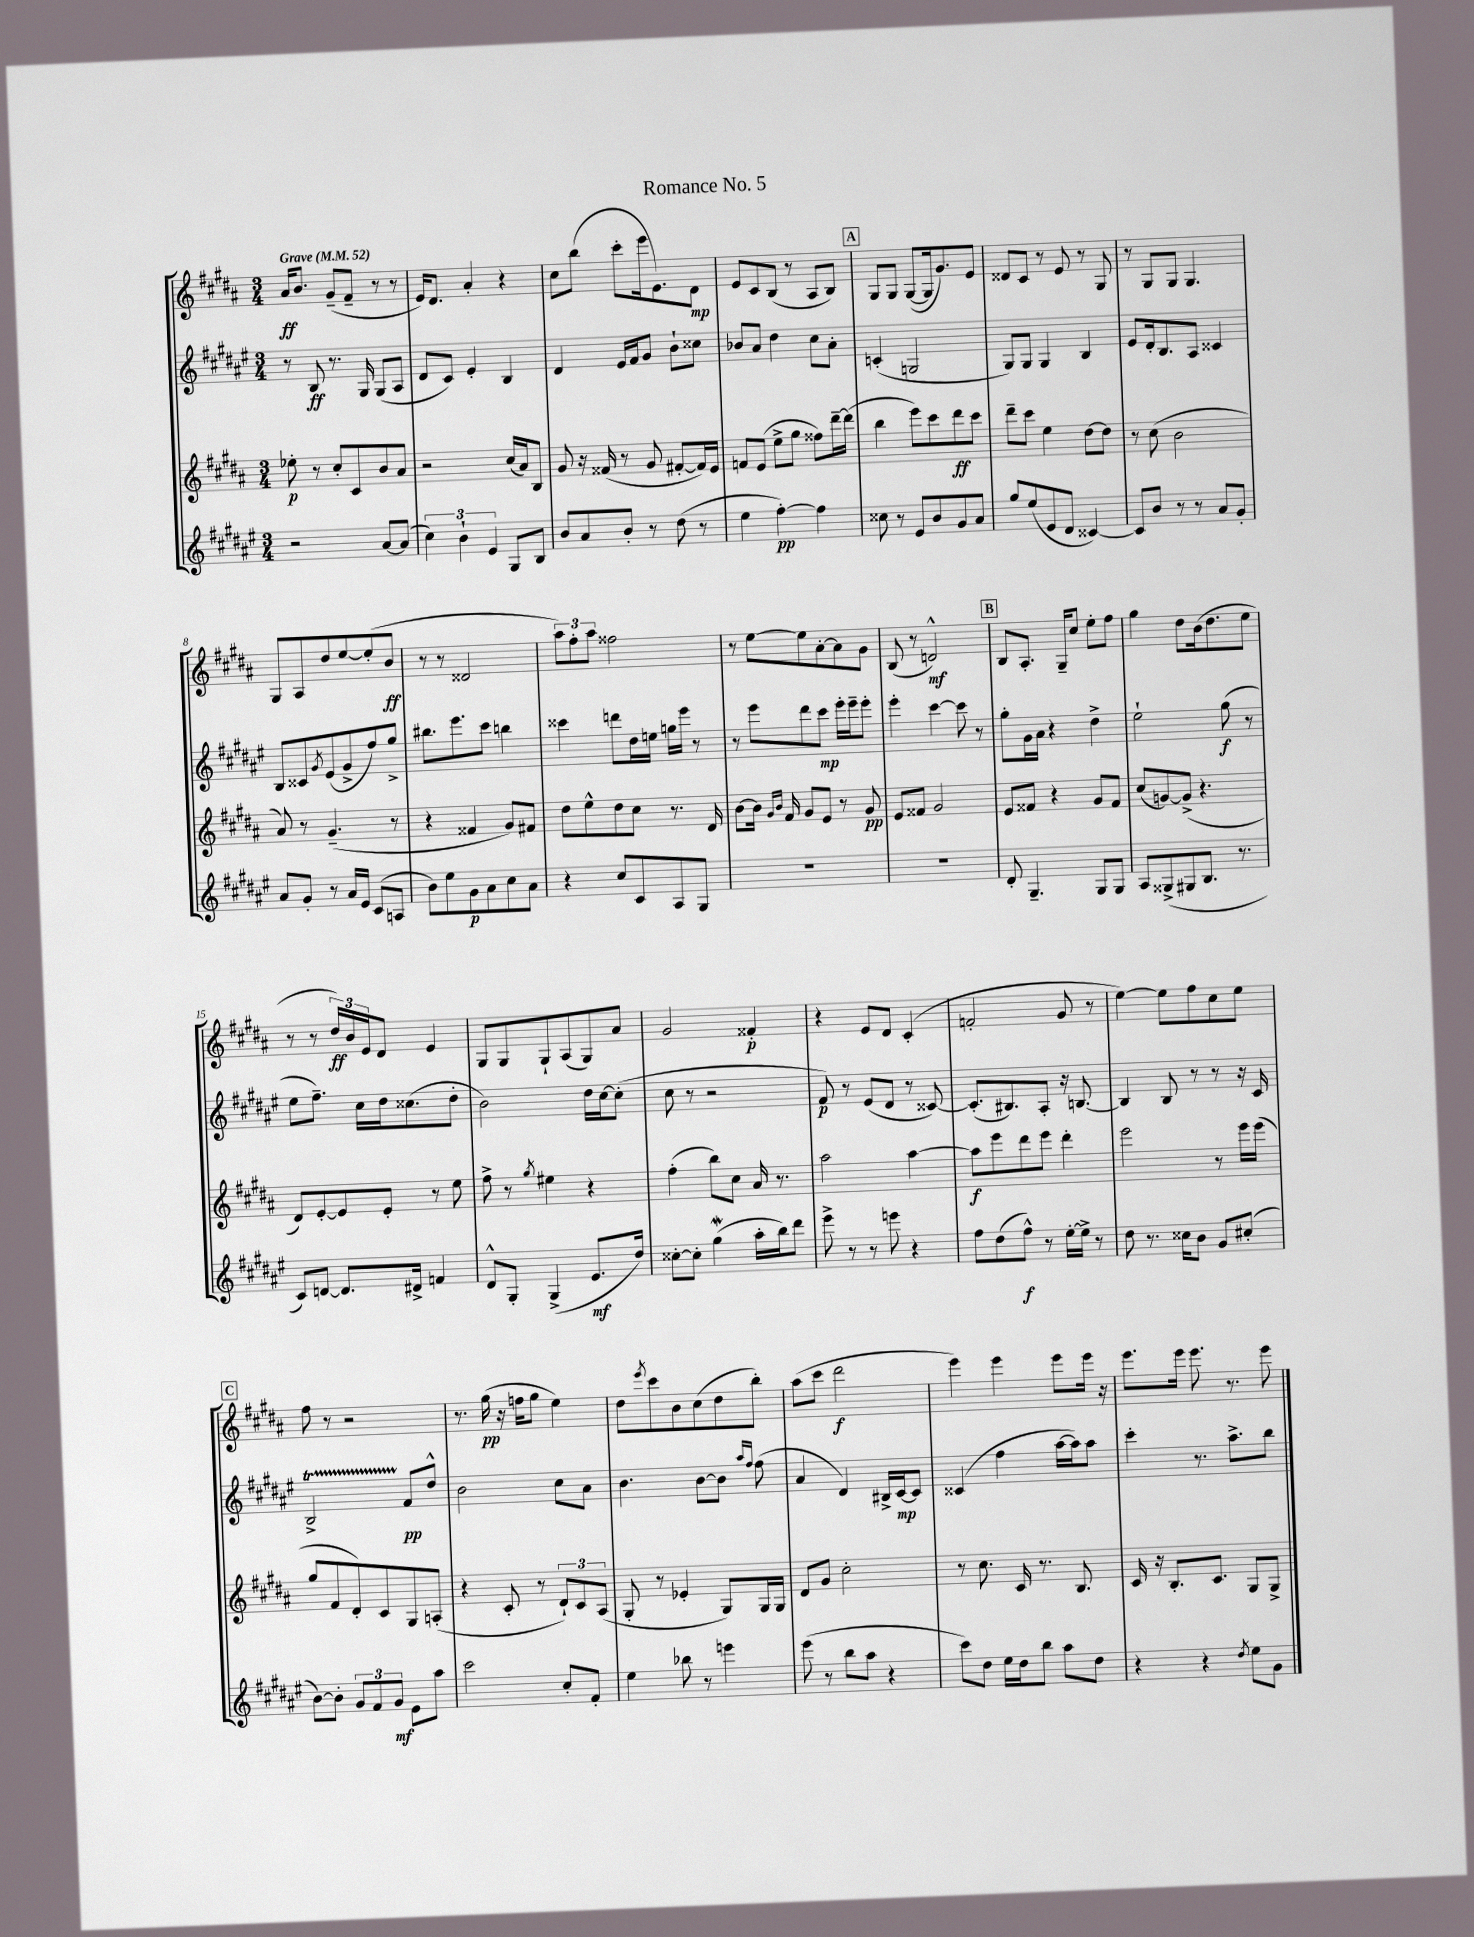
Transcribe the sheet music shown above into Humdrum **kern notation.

**kern	**dynam	**kern	**dynam	**kern	**dynam	**kern	**dynam
*part4	*part4	*part3	*part3	*part2	*part2	*part1	*part1
*staff4	*staff4	*staff3	*staff3	*staff2	*staff2	*staff1	*staff1
*clefG2	*	*clefG2	*	*clefG2	*	*clefG2	*
*k[f#c#g#d#a#e#]	*	*k[f#c#g#d#a#]	*	*k[f#c#g#d#a#e#]	*	*k[f#c#g#d#a#]	*
*M3/4	*	*M3/4	*	*M3/4	*	*M3/4	*
*MM52	*	*MM52	*	*MM52	*	*MM52	*
=1	=1	=1	=1	=1	=1	=1	=1
!	!	!	!	!	!	!LO:TX:a:B:t=Grave	!
2r	.	8ee-X'\	p	8r	.	16a#/KL	ff
.	.	.	.	.	.	8.b/J	.
.	.	8r	.	8B/	ff	.	.
.	.	8cc#'/L	.	8.r	.	(8g#~/L	.
.	.	8c#/	.	.	.	8f#~/J	.
.	.	.	.	16G#/	.	.	.
[8a#/L	.	8b/	.	(8G#/L	.	8r	.
(8a#/J]	.	8a#/J	.	8A#/J	.	8r	.
=2	=2	=2	=2	=2	=2	=2	=2
6cc#\)	.	2r	.	8d#/L	.	16e/KL)	.
.	.	.	.	.	.	8.d#/J	.
.	.	.	.	8c#/J)	.	.	.
6b`\	.	.	.	.	.	.	.
.	.	.	.	4e#'/	.	4a#'/	.
6e#/	.	.	.	.	.	.	.
8G#/L	.	(16cc#/LL	.	4B/	.	4r	.
.	.	16a#/J)	.	.	.	.	.
8B/J	.	8B/J	.	.	.	.	.
=3	=3	=3	=3	=3	=3	=3	=3
8b/L	.	8g#/	.	4d#/	.	8cc#\L	.
8a#/	.	16r	.	.	.	(8bb\J	.
.	.	(16f##X/	.	.	.	.	.
8b'/J	.	8r	.	16e#/LL	.	8ccc#'\L	.
.	.	.	.	16f#/J	.	.	.
8r	.	8g#/	.	8g#/J	.	16eee\k	.
.	.	.	.	.	.	8.e\)	.
(8dd#\	.	[8f#X'/L	.	8b`\L	.	.	.
8r	.	16f#/L])	.	8cc##X\J	.	8d#\J	mp
.	.	16e/JJ	.	.	.	.	.
=4	=4	=4	=4	=4	=4	=4	=4
4ee#\	.	8fn/L	.	8b-X/L	.	8e/L	.
.	.	(8e/J	.	8a#/J	.	8c#/	.
[4ff#'\)	pp	8ee^\L	.	4dd#\	.	(8B/J	.
.	.	8gg#\J	.	.	.	8r	.
4ff#\]	.	8ff##X\L)	.	8cc#\L	.	8A#/L	.
.	.	[16ddd#~\L	.	8a#'\J	.	8B/J)	.
.	.	(16ddd#\JJ]	.	.	.	.	.
!!LO:REH:place=s1:t=A
=5	=5	=5	=5	=5	=5	=5	=5
8cc##X\	.	4bb\	.	(4cn'/	.	8G#/L	.
8r	.	.	.	.	.	8G#/J	.
8e#/L	.	8eee\L)	.	2Gn/	.	([8G#/L	.
8b/	.	8ccc#\	.	.	.	16G#/k]	.
.	.	.	.	.	.	8.g#/)	.
8g#/	.	8ddd#\	ff	.	.	.	.
8a#/J	.	8ccc#\J	.	.	.	8e/J	.
=6	=6	=6	=6	=6	=6	=6	=6
8gg#/L	.	8ddd#~\L	.	8G#/L)	.	8d##X/L	.
(8ee#/	.	8ccc#\J	.	8G#/J	.	8c#/J	.
8e#/	.	4ee\	.	4G#/	.	8r	.
8d#/J	.	.	.	.	.	8e/	.
[4c##X/)	.	[8dd#\L	.	4B/	.	8r	.
.	.	8dd#\J]	.	.	.	8G#/	.
=7	=7	=7	=7	=7	=7	=7	=7
8c##/L]	.	8r	.	8e#/L	.	8r	.
8b/J	.	(8cc#\	.	16d#'/k	.	8G#/L	.
.	.	.	.	8.B/	.	.	.
8r	.	2b\	.	.	.	8G#/J	.
8r	.	.	.	8A#/J	.	4.G#/	.
8a#/L	.	.	.	4c##X/	.	.	.
8g#'/J	.	.	.	.	.	.	.
!!LO:LB:g=z
=8	=8	=8	=8	=8	=8	=8	=8
8a#/L	.	8a#/)	.	8B/L	.	8G#/L	.
8g#'/J	.	8r	.	8c##X/	.	8A#/	.
.	.	.	.	8qg#/	.	.	.
8r	.	(4.g#~/	.	(8e#/	.	8dd#/	.
16a#/LL	.	.	.	8g#^/	.	[8ee/	.
16e#/JJ	.	.	.	.	.	.	.
(8c#/L	.	.	.	8ff#/)	.	(8ee'/]	.
8An/J	.	8r	.	8gg#^/J	.	8b/J	ff
=9	=9	=9	=9	=9	=9	=9	=9
8b\L)	.	4r	.	8.bb#X\L	.	8r	.
8ee#\	.	.	.	.	.	8r	.
.	.	.	.	8.eee#\	.	.	.
8g#\	p	4f##X/	.	.	.	2d##X/	.
8a#\	.	.	.	8ccc#\J	.	.	.
8cc#\	.	8g#/L)	.	4bbn\	.	.	.
8a#\J	.	8f#X/J	.	.	.	.	.
=10	=10	=10	=10	=10	=10	=10	=10
4r	.	8dd#\L	.	4ccc##X\	.	12aa#\L)	.
.	.	.	.	.	.	12ff#'\	.
.	.	8ee^^\	.	.	.	.	.
.	.	.	.	.	.	12aa#\J	.
8cc#/L	.	8dd#\	.	8dddn\L	.	2ff##X\	.
8c#/	.	8cc#\J	.	16dd#\L	.	.	.
.	.	.	.	16een\JJ	.	.	.
8A#/	.	8.r	.	16ggn\LL	.	.	.
.	.	.	.	16eee#\JJ	.	.	.
8G#/J	.	.	.	8r	.	.	.
.	.	16d#/	.	.	.	.	.
=11	=11	=11	=11	=11	=11	=11	=11
2.r	.	[8b\L	.	8r	.	8r	.
.	.	16b\Jk]	.	8eee#\L	.	[8ee\L	.
.	.	16qqg#/LL	.	.	.	.	.
.	.	16qqb/JJ	.	.	.	.	.
.	.	16f#/	.	.	.	.	.
.	.	8g#/L	.	8ddd#\	.	8ee\]	.
.	.	8e/J	.	8ccc#\J	mp	[8a#'\	.
.	.	8r	.	16eee#'\LL	.	8a#\]	.
.	.	.	.	16eee#~\J	.	.	.
.	.	8g#/	pp	8eee#'\J	.	8g#\J	.
=12	=12	=12	=12	=12	=12	=12	=12
2.r	.	8e/L	.	4eee#'\	.	(8B/	.
.	.	8f##X/J	.	.	.	8r	.
.	.	2g#/	.	[4ccc#\	.	2dn^^/)	mf
.	.	.	.	8ccc#\]	.	.	.
.	.	.	.	8r	.	.	.
!!LO:REH:place=s1:t=B
=13	=13	=13	=13	=13	=13	=13	=13
8d#'/	.	8e/L	.	8gg#'\L	.	8B/L	.
4.G#~/	.	8f##X/J	.	16g#\L	.	8.A#'/J	.
.	.	.	.	16a#\JJ	.	.	.
.	.	4r	.	4r	.	.	.
.	.	.	.	.	.	16G#~/KL	.
.	.	.	.	.	.	8cc#/J	.
8G#/L	.	8g#/L	.	4dd#^\	.	8ee'\L	.
8G#/J	.	8f##/J	.	.	.	8ff#\J	.
=14	=14	=14	=14	=14	=14	=14	=14
8A#/L	.	(8cc#/L	.	2ee#`\	.	4gg#\	.
(8G##X^/	.	[8gn/)	.	.	.	.	.
8G#X/	.	(8g^/J]	.	.	.	8dd#\L	.
8.B/J	.	4.r	.	.	.	(16b\k	.
.	.	.	.	.	.	8.dd#\	.
.	.	.	.	(8gg#\	f	.	.
8.r	.	.	.	.	.	.	.
.	.	.	.	8r	.	8ee\J	.
!!LO:LB:g=z
=15	=15	=15	=15	=15	=15	=15	=15
8c#/L)	.	8d#/L)	.	8ee#\L	.	8r	.
[8dn/J	.	[8e'/	.	8.ff#~\J)	.	8r	.
8.d/L]	.	8e/]	.	.	.	24dd#/LL)	ff
.	.	.	.	.	.	24b/	.
.	.	.	.	16cc#\LL	.	.	.
.	.	.	.	.	.	24e/J	.
.	.	8e'/J	.	16dd#\J	.	8d#/J	.
16d#X^/Jk	.	.	.	(8.cc##X\	.	.	.
4fn/	.	8r	.	.	.	4e/	.
.	.	8ee\	.	8dd#'\J	.	.	.
=16	=16	=16	=16	=16	=16	=16	=16
8d#^^/L	.	8ff#^\	.	2b\)	.	8G#/L	.
8G#'/J	.	8r	.	.	.	8G#/	.
.	.	8qgg#/	.	.	.	.	.
(4G#^/	.	4ee#X\	.	.	.	8G#`/	.
.	.	.	.	.	.	(8A#/	.
8.e#/L	mf	4r	.	16dd#\LL	.	8G#/)	.
.	.	.	.	[16cc#\J	.	.	.
.	.	.	.	(8cc#'\J]	.	8a#/J	.
16dd#/Jk)	.	.	.	.	.	.	.
=17	=17	=17	=17	=17	=17	=17	=17
[8cc##X'\L	.	(4ff#'\	.	8cc#\	.	2g#/	.
8cc##'\J]	.	.	.	8r	.	.	.
(4gg#W\	.	8bb\L)	.	2r	.	.	.
.	.	8cc#\J	.	.	.	.	.
16aa#'\LL	.	16a#/	.	.	.	4f##X'/	p
16bb\J)	.	8.r	.	.	.	.	.
8ddd#\J	.	.	.	.	.	.	.
=18	=18	=18	=18	=18	=18	=18	=18
8eee#^\	.	2aa#\	.	8f#/)	p	4r	.
8r	.	.	.	8r	.	.	.
8r	.	.	.	(8e#/L	.	8e/L	.
8eeen\	.	.	.	8d#/J	.	8d#/J	.
4r	.	[4aa#\	.	8r	.	(4c#'/	.
.	.	.	.	[8c##X/)	.	.	.
=19	=19	=19	=19	=19	=19	=19	=19
8ff#\L	.	8aa#\L]	f	(8.c##'/L]	.	2fn'/	.
(8dd#\	.	8eee\	.	.	.	.	.
.	.	.	.	8.B#X/)	.	.	.
8ff#^^\J)	f	8ddd#\	.	.	.	.	.
8r	.	8eee\J	.	8A#'/J	.	.	.
[16ee#'\LL	.	4ddd#'\	.	16r	.	8g#/	.
16ee#^\JJ]	.	.	.	[8.Bn/	.	.	.
8r	.	.	.	.	.	8r	.
=20	=20	=20	=20	=20	=20	=20	=20
8dd#\	.	2eee\	.	4B/]	.	[4ee\)	.
8.r	.	.	.	.	.	.	.
.	.	.	.	8B/	.	8ee\L]	.
16cc##X\KL	.	.	.	.	.	.	.
8b\J	.	.	.	8r	.	8ff#\	.
8g#/L	.	8r	.	8r	.	8cc#\	.
(8cc#X'/J	.	16eee\LL	.	16r	.	8ee\J	.
.	.	(16eee\JJ	.	16c#/	.	.	.
!!LO:LB:g=z
!!LO:REH:place=s1:t=C
=21	=21	=21	=21	=21	=21	=21	=21
[8b\L)	.	8gg#/L	.	2BT^/	.	8ff#\	.
8b'\J]	.	8f#/	.	.	.	8r	.
12g#/L	.	8d#'/)	.	.	.	2r	.
12f#/	.	.	.	.	.	.	.
.	.	8c#/	.	.	.	.	.
12g#/J	mf	.	.	.	.	.	.
8e#\L	.	8G#/	.	8f#/L	pp	.	.
8aa#\J	.	(8An'/J	.	8dd#^^/J	.	.	.
=22	=22	=22	=22	=22	=22	=22	=22
2ccc#\	.	4r	.	2b\	.	8.r	.
.	.	.	.	.	.	(16gg#\	pp
.	.	8c#'/	.	.	.	16r	.
.	.	.	.	.	.	16ffn\KL	.
.	.	8r	.	.	.	8gg#\J	.
8cc#'/L	.	12d#`/L)	.	8cc#\L	.	4ee\)	.
.	.	12c#/	.	.	.	.	.
8f#'/J	.	.	.	8a#\J	.	.	.
.	.	(12A#/J	.	.	.	.	.
=23	=23	=23	=23	=23	=23	=23	=23
4ee#\	.	8G#'/	.	4.b\	.	8dd#\L	.
.	.	.	.	.	.	8qeee/	.
.	.	8r	.	.	.	8ccc#\	.
8bb-X\	.	4e-X'/	.	.	.	8b\	.
8r	.	.	.	[8b\L	.	(8cc#\	.
4eeen\	.	8G#/L)	.	8b\J]	.	8dd#\	.
.	.	.	.	16qqaa#/LL	.	.	.
.	.	.	.	16qqff#/JJ	.	.	.
.	.	16G#/L	.	(8ff#\	.	8bb'\J)	.
.	.	16G#/JJ	.	.	.	.	.
=24	=24	=24	=24	=24	=24	=24	=24
(8eee#\	.	8d#/L	.	4a#/	.	(8aa#\L	.
8r	.	8g#/J	.	.	.	8ccc#\J	.
8bb\L	.	2cc#'\	.	4d#/)	.	2ddd#\	f
8aa#\J	.	.	.	.	.	.	.
4r	.	.	.	16B#X^/LL	.	.	.
.	.	.	.	[16c#/J	mp	.	.
.	.	.	.	8c#/J]	.	.	.
=25	=25	=25	=25	=25	=25	=25	=25
8ccc#\L)	.	8r	.	(4c##X/	.	4eee\)	.
8dd#\J	.	8.cc#\	.	.	.	.	.
16ee#\LL	.	.	.	4ff#\	.	4eee\	.
16dd#\J	.	16c#/	.	.	.	.	.
8bb\J	.	8.r	.	.	.	.	.
8aa#\L	.	.	.	[16aa#\LL	.	8eee\L	.
.	.	8.B/	.	16aa#\J])	.	.	.
8dd#\J	.	.	.	8aa#\J	.	16eee\Jk	.
.	.	.	.	.	.	16r	.
=26	=26	=26	=26	=26	=26	=26	=26
4r	.	16c#/	.	4ccc#'\	.	8.eee\L	.
.	.	16r	.	.	.	.	.
.	.	8.B'/L	.	.	.	.	.
.	.	.	.	.	.	16eee\Jk	.
4r	.	.	.	8.r	.	8.eee\	.
.	.	8.c#/J	.	.	.	.	.
.	.	.	.	8.aa#^\L	.	8.r	.
8qdd#/	.	.	.	.	.	.	.
8ee#\L	.	8G#/L	.	.	.	.	.
8g#\J	.	8G#^/J	.	8bb\J	.	8eee\	.
==	==	==	==	==	==	==	==
*-	*-	*-	*-	*-	*-	*-	*-
